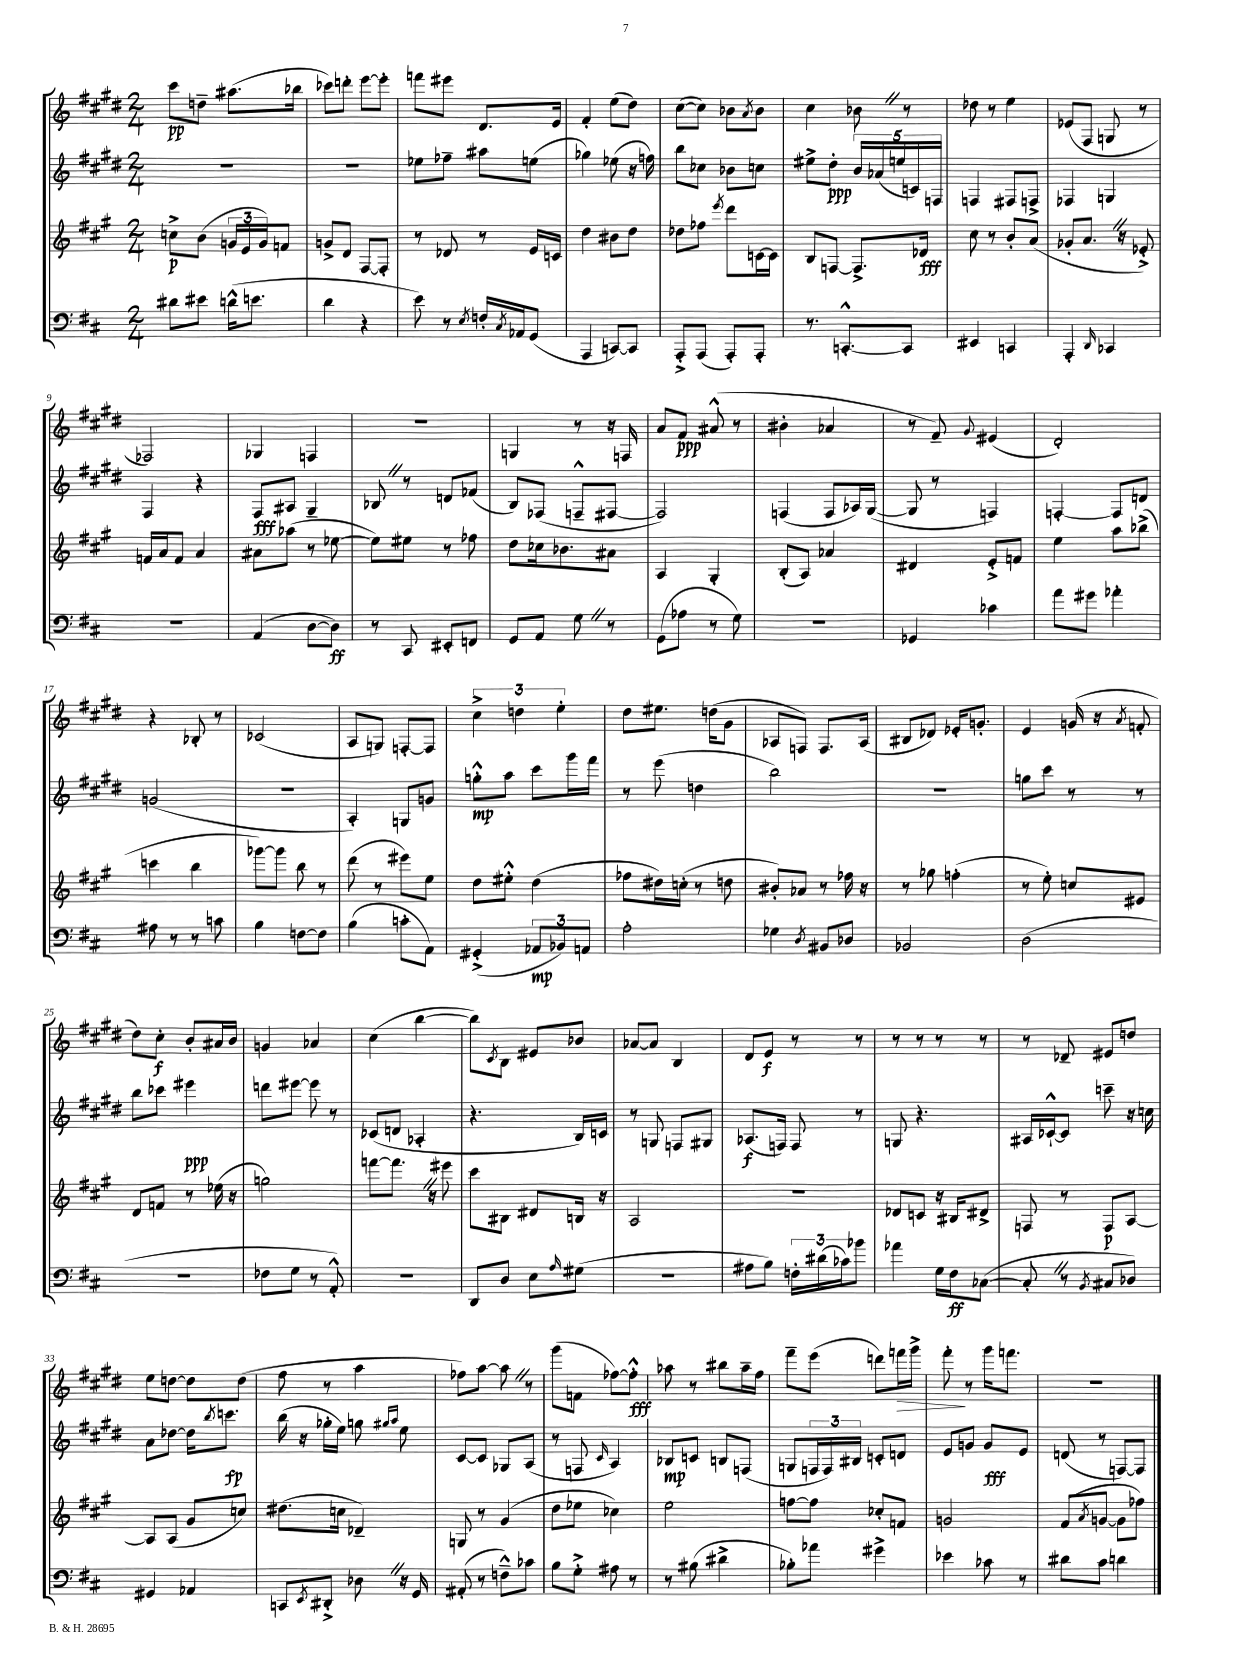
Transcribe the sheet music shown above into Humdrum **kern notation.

**kern	**kern	**kern	**kern
*staff4	*staff3	*staff2	*staff1
*clefF4	*clefG2	*clefG2	*clefG2
*k[f#c#]	*k[f#c#g#]	*k[f#c#g#d#]	*k[f#c#g#d#]
*M2/4	*M2/4	*M2/4	*M2/4
8d#	8cc^	2r	8ccc#
8e#	(8b	.	8dd~
(16d^^	24g	.	(8.aa#
.	24e	.	.
8.e	.	.	.
.	24g)	.	.
.	8f	.	.
.	.	.	16bb-
=	=	=	=
4d	8g^	2r	8ccc-)
.	8d	.	8ddd'
4r	[8F#	.	[8eee
.	8F#']	.	8eee']
=	=	=	=
8e)	8r	8ee-	8fff
8r	8d-	8ff-~	8eee#
8qE	.	.	.
16F'	8r	8aa#	8.d#
8qC#	.	.	.
16AA-	.	.	.
(8GG	16e	(8ee	.
.	16c	.	16e
=	=	=	=
4AAA	4dd	4gg-)	4f#'
[8CC)	8b#	(8ee-	(8ee
8CC]	8dd	16r	8dd#)
.	.	16ff)	.
=	=	=	=
8AAA'^	8dd-	8bb	([8cc#
(8AAA	8ff-	8cc-	8cc#])
.	8qeee	.	.
8AAA')	8ddd	8b-	8b-
.	.	.	8qa
8AAA'	[16c	8cc	8b-
.	16c]	.	.
=	=	=	=
8.r	8B	8ee#^	4cc#
.	[8F	8dd#'	.
[8.CC'^^	.	.	.
.	8.F^]	20b	8b-
.	.	(20a-	.
.	.	20ee	.
8CC]	.	.	8r
.	.	20c)	.
.	16d-	.	.
.	.	20F	.
=	=	=	=
4EE#	8cc#	4F	8dd-
.	8r	.	8r
4CC	8b'	8F#	4ee
.	(8a	8F^	.
=	=	=	=
4AAA'	8g-'	4F-	(8e-
.	8.a	.	8F#
16qqDD	.	.	.
4CC-	.	4G	8G
.	16r	.	.
.	8e-'^)	.	8r
=	=	=	=
2r	16f	4F#	2F-)
.	16a	.	.
.	8f	.	.
.	4a	4r	.
=	=	=	=
(4AA	8a#	8F#	4G-
.	(8aa-	8A#	.
[8D	8r	4G#~	4F
8D])	[8ee-	.	.
=	=	=	=
8r	8ee-])	8B-	2r
8CC#	8ee#	8r	.
8EE#'	8r	8d	.
8FF	8ff-	(8f-	.
=	=	=	=
8GG	8dd	8B)	4G
8AA	16cc-	(8F-	.
.	8.b-	.	.
8G	.	8F~^^	8r
8r	8a#	[8F#	16r
.	.	.	16F
=	=	=	=
(8GG	4A	2F#])	8a
8A-	.	.	8f#
8r	4G#'	.	(8a#^^
8G)	.	.	8r
=	=	=	=
2r	(8B'	(4F	4b#'
.	8A)	.	.
.	4a-	8F	4a-
.	.	16A-)	.
.	.	([16G#	.
=	=	=	=
4GG-	4d#	8G#]	8r
.	.	8r	8f#~)
.	.	.	8qqg#
4c-	8e'^	4F)	(4e#
.	8f	.	.
=	=	=	=
8a	4ee	[4F'	2d#')
8g#	.	.	.
4a-'	8aa	8F]	.
.	(8bb-^	8d	.
=	=	=	=
8A#	4ccc	(2g	4r
8r	.	.	.
8r	4bb	.	8B-'
8c	.	.	8r
=	=	=	=
4B	[8ggg-)	2r	(2c-
.	8ggg-]	.	.
[8F	8bb	.	.
8F]	8r	.	.
=	=	=	=
(4B	(8ddd	4A')	8A
.	8r	.	8G)
8c'	8eee#)	8G	[8F'
8AA)	8ee	8g	8F]
=	=	=	=
(4GG#'^	8dd	8gg'^^	6cc#^
.	8ee#'^^	8aa	.
.	.	.	6dd
12AA-	(4dd	8ccc#	.
12BB-)	.	.	6ee'
.	.	16ggg#	.
12AA	.	.	.
.	.	16fff#	.
=	=	=	=
2A'	8ff-	8r	8dd#
.	16dd#)	(8eee	8.ee#
.	(16cc'	.	.
.	8r	4dd	.
.	.	.	(16dd
.	8dd	.	8g#
=	=	=	=
4G-	8b#')	2bb)	8A-
.	8a-	.	8F)
8qD	.	.	.
8BB#	8r	.	8.F
8D-	16ff-	.	.
.	16r	.	(16A-
=	=	=	=
2BB-	8r	2r	8B#
.	8gg-	.	8d-)
.	(4ff'	.	16e-'
.	.	.	8.g'
=	=	=	=
(2D	8r	8gg	4e
.	8ee')	8ccc#	.
.	8cc	8r	(16g
.	.	.	16r
.	.	.	8qa
.	8e#	8r	8f'
=	=	=	=
2r	8d	8bb	8dd#)
.	8f	8ccc-	8cc#'
.	8r	4eee#	8b'
.	(16ee-	.	16a#
.	16r	.	16b
=	=	=	=
8F-	2gg)	8ddd	4g
8G	.	[8eee#	.
8r	.	8eee#]	4a-
8AA'^^)	.	8r	.
=	=	=	=
2r	[8fff	(8c-	(4cc#
.	8.fff]	8d	.
.	.	4A-'	[4bb
.	16r	.	.
.	8eee#	.	.
=	=	=	=
8DD	8ccc#	4.r	8bb])
.	.	.	8qc#
8D	8B#	.	8B
8E	8d#	.	8e#
16qqA	.	.	.
(8G#	16B	16B)	8b-
.	16r	16c	.
=	=	=	=
2r	2A	8r	[8a-
.	.	8G	8a-]
.	.	8F	4B
.	.	8G#	.
=	=	=	=
8A#	2r	(8.A-	8d#
8B)	.	.	8e
.	.	16F)	.
24F'	.	8F	8r
(24d#	.	.	.
24c-)	.	.	.
8b-	.	8r	8r
=	=	=	=
4a-	8d-	8G	8r
.	8c	4.r	8r
16G	16r	.	8r
16F#	16B#	.	.
([8C-	8d#^	.	8r
=	=	=	=
8C-']	8F	16A#	8r
.	.	[16c-`^^	.
8r	8r	8c-]	8d-~
8qBB	.	.	.
8C#	8F	8ccc~	8e#
8D-)	[8A	16r	8dd
.	.	16cc	.
=	=	=	=
4GG#	8A]	8a	8ee
.	(8A	[8dd-	[8dd
4AA-	8g#	16dd-]	8dd]
.	.	8qbb	.
.	.	8.ccc	.
.	8cc)	.	(8dd
=	=	=	=
8CC	(8.dd#	(16bb	8ff#
.	.	16r	.
8qEE	.	.	.
8DD#'^	.	16gg-'	8r
.	16cc	16ee)	.
8D-	4d-~)	8gg	4aa
.	.	16qqgg#	.
.	.	16qqaa	.
16r	.	8ee	.
16GG	.	.	.
=	=	=	=
(8AA#'	8G	[8c#	8ff-)
8r	8r	8c#]	[8aa
8F~^^)	(4g#	8G-	8aa]
8c-	.	(8A	8r
=	=	=	=
8B	8dd	8r	(8ggg#
8G'^	8ee-	8F	8f
.	.	16qqc#	.
8A#	4cc-)	4A)	[8ff-)
8r	.	.	8ff-'^^]
=	=	=	=
8r	2ee	8B-	8aa-
(8B#	.	8c	8r
4d#^	.	8B	8bb#
.	.	(8F	16aa-~
.	.	.	16ff#
=	=	=	=
8B-')	[8ff	8G	8fff#~
8a-	8ff]	24F	(8eee
.	.	24F)	.
.	.	24B#	.
4g#^	8cc-'	8c'	8ddd)
.	8f	8d	16fff
.	.	.	16ggg#^
=	=	=	=
4e-	2g	8e	8fff#'
.	.	8g	8r
8c-	.	8g	16ggg#
.	.	.	8.fff
8r	.	8e	.
=	=	=	=
8d#	(8f#	(8d	2r
.	8qa	.	.
8c#	[8g	8r	.
4d	8g]	[8F)	.
.	8ff-)	8F]	.
==	==	==	==
*-	*-	*-	*-
